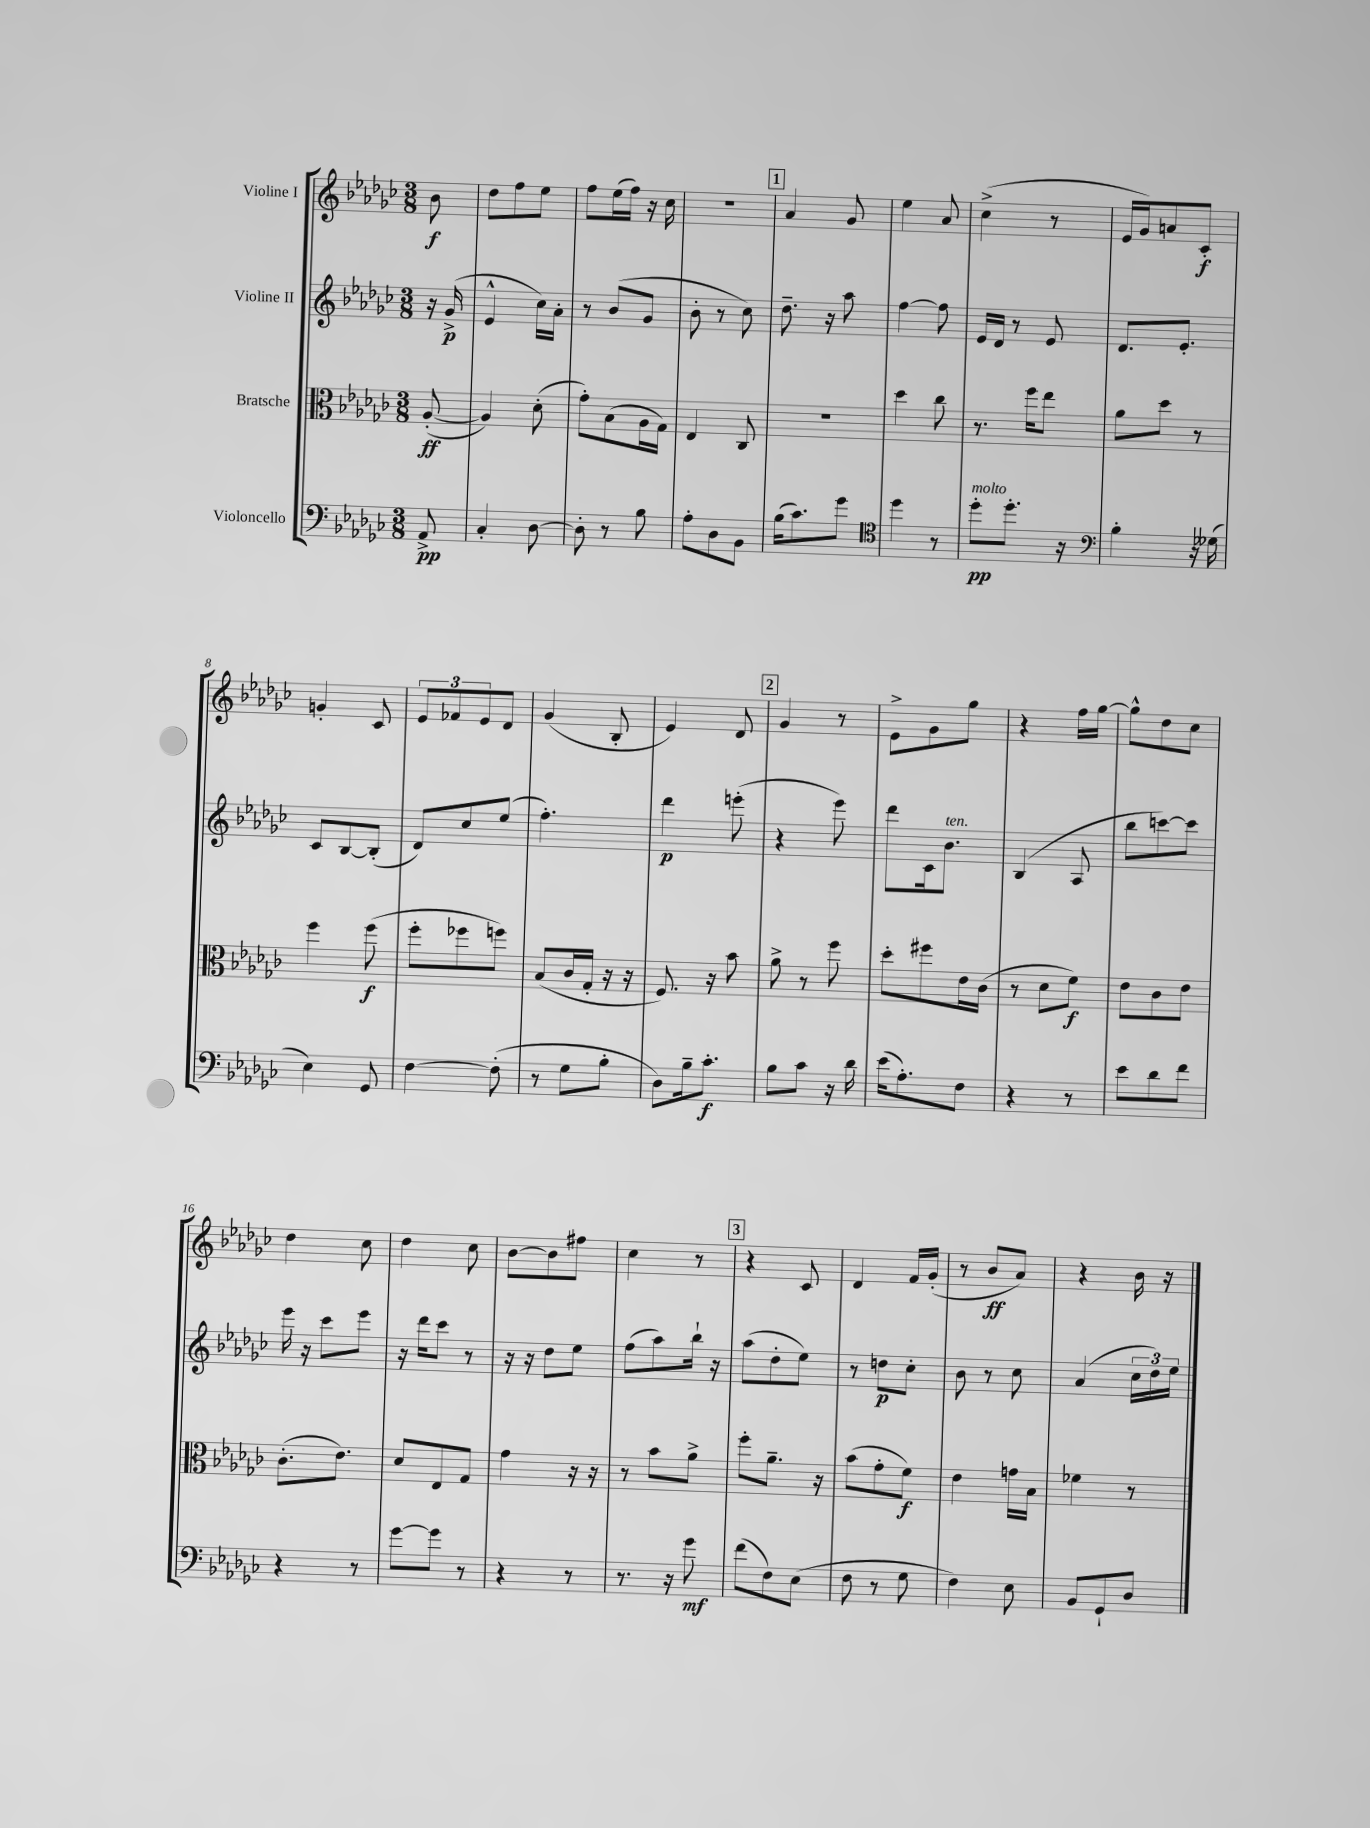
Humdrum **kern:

**kern	**kern	**kern	**kern
*staff4	*staff3	*staff2	*staff1
*clefF4	*clefC3	*clefG2	*clefG2
*k[b-e-a-d-g-c-]	*k[b-e-a-d-g-c-]	*k[b-e-a-d-g-c-]	*k[b-e-a-d-g-c-]
*M3/8	*M3/8	*M3/8	*M3/8
8AA-^	([8A-'	16r	8b-
.	.	(16g-^	.
=	=	=	=
4C-'	4A-])	4e-^^	8dd-
.	.	.	8ff
[8D-	(8d-'	16cc-)	8ee-
.	.	16a-'	.
=	=	=	=
8D-']	8g-')	8r	8ff
8r	(8B-	(8b-	(16ee-
.	.	.	16ff)
8B-	16A-	8g-	16r
.	16G-)	.	16cc-
=	=	=	=
8A-'	4E-	8b-'	4.r
8D-	.	8r	.
8BB-	8C-	8cc-)	.
=	=	=	=
(16B-	4.r	8.dd-~	4a-
8.c-)	.	.	.
.	.	16r	.
8g-	.	8aa-	8g-
=	=	=	=
*clefC4	*	*	*
4dd-	4dd-	[4ff	4ee-
8r	8cc-	8ff]	8a-
=	=	=	=
8dd-'	8.r	16e-	(4cc-^
.	.	16d-	.
8.dd-'	.	8r	.
.	16ff	.	.
.	8ee-	8e-	8r
16r	.	.	.
=	=	=	=
*clefF4	*	*	*
4B-'	8a-	8.d-	16e-
.	.	.	16g-)
.	8dd-	.	8a
.	.	8.e-'	.
16r	8r	.	8c-'
(16G--	.	.	.
=	=	=	=
4E-)	4ff	8c-	4g'
.	.	[8B-	.
8GG-	(8ff	(8B-']	8c-
=	=	=	=
[4F	8ff'	8d-)	12e-
.	.	.	12f-
.	8ff-	8cc-	.
.	.	.	12e-
(8F']	8ff)	(8ee-	8d-
=	=	=	=
8r	(8B-	4.ff')	(4g-
8G-	16c-	.	.
.	16G-'	.	.
8B-'	16r	.	8B-'
.	16r	.	.
=	=	=	=
8D-)	8.F)	4ddd-	4e-)
16B-~	.	.	.
8.c-'	16r	.	.
.	8b-	(8eee'	8d-
=	=	=	=
8B-	8a-^	4r	4g-
8c-	8r	.	.
16r	8ff	8eee-)	8r
16d-	.	.	.
=	=	=	=
(16e-	8dd-'	8ddd-	8e-^
8.A-')	.	.	.
.	8ff#	16c-	8g-
.	.	8.b-	.
8F	16e-	.	8gg-
.	(16c-	.	.
=	=	=	=
4r	8r	(4B-	4r
.	8d-	.	.
8r	8f)	8A-	16ff
.	.	.	[16gg-
=	=	=	=
8e-	8e-	8bb-	8gg-^^]
8d-	8c-	[8ccc)	8dd-
8f	8e-	8ccc]	8cc-
=	=	=	=
4r	(8.c-'	16eee-	4dd-
.	.	16r	.
.	.	8ccc-	.
.	8.e-)	.	.
8r	.	8eee-	8cc-
=	=	=	=
[8g-	8d-	16r	4dd-
.	.	16ddd-	.
8g-]	8E-	8ccc-	.
8r	8G-	8r	8cc-
=	=	=	=
4r	4g-	16r	[8b-
.	.	16r	.
.	.	8dd-	8b-]
8r	16r	8ee-	8ff#
.	16r	.	.
=	=	=	=
8.r	8r	(8ff	4cc-
.	8b-	8aa-)	.
16r	.	.	.
8g-	8a-^	16bb-`	8r
.	.	16r	.
=	=	=	=
(8f	8ff'	(8aa-	4r
8F)	8.a-~	8dd-'	.
(8E-	.	8ee-)	8c-
.	16r	.	.
=	=	=	=
8F	(8b-	8r	4d-
8r	8g-'	8dd	.
8G-	8f)	8cc-'	16f
.	.	.	(16g-'
=	=	=	=
4F)	4e-	8b-	8r
.	.	8r	8b-
8E-	16g	8cc-	8a-)
.	16B-	.	.
=	=	=	=
8BB-	4f-	(4a-	4r
8GG-`	.	.	.
8D-	8r	24cc-	16b-
.	.	24dd-)	.
.	.	.	16r
.	.	24ee-	.
==	==	==	==
*-	*-	*-	*-
